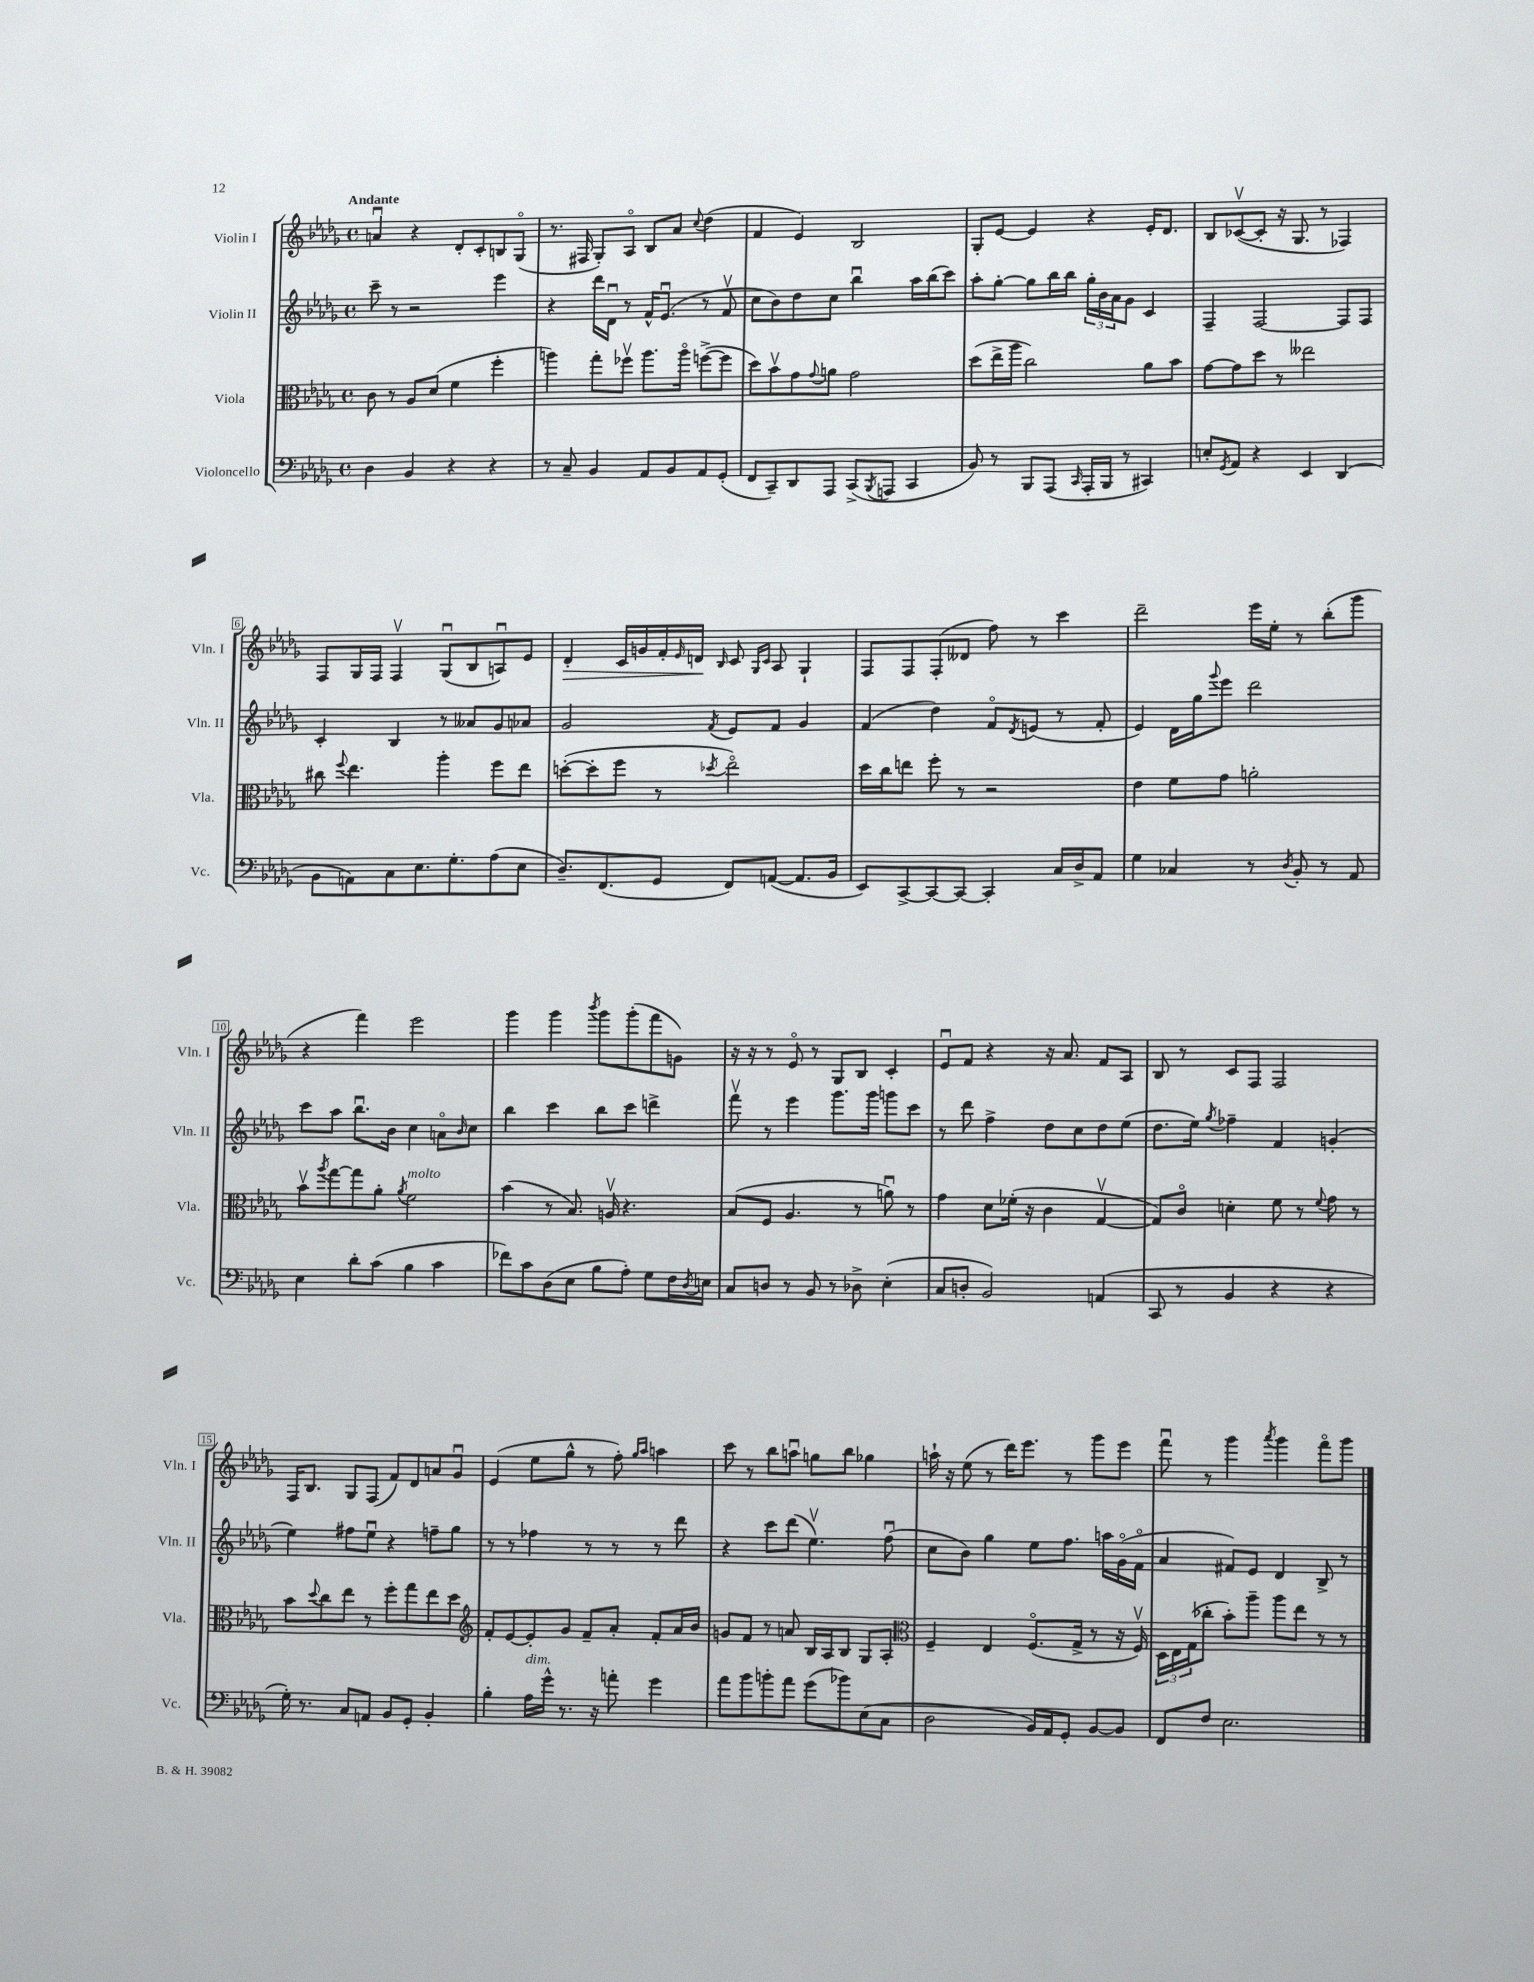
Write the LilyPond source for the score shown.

<<
\new StaffGroup <<
\new Staff = "s0" \with { instrumentName = "Violin I" shortInstrumentName = "Vln. I" } {
    \clef treble \key des \major \defaultTimeSignature \time 4/4 \tempo "Andante"
    a'4\downbow r4 des'8-. c'8-. b8 ges8\flageolet( |
    r8. fis16 ges8-.) aes8\flageolet bes8 aes'8 \appoggiatura { c''8 } des''4( |
    f'4 ees'4) bes2 |
    ges8-. ees'8~ ees'4 r4 ees'16-. des'8. |
    bes8 ces'8~\upbow( ces'8-. r16 ges8. r8 fes4) |
    f8 ges16 f16 f4\upbow ges8\downbow( bes8 a8\downbow) ees'8 |
    des'4-.\> c'16 g'16 f'16-. \grace { ees'16 } d'16\! \grace { bes16 } c'8 \grace { ges16 c'16 } aes8 ges4-! |
    f8 f8 f8-.( deses'8 f''8) r8 c'''4 |
    des'''2-- ees'''16 ees''16-. r8 bes''8-.( ges'''8 |
    r4 f'''4) ees'''2 |
    ges'''4 ges'''4 \acciaccatura { bes'''8 } ges'''8 ges'''8-.( f'''8 g'8) |
    r16 r16 r8 ees'8\flageolet r8 ges8 bes8 c'4-. |
    ees'8\downbow f'8 r4 r16 aes'8. f'8 aes8 |
    bes8 r8 c'8 f8 f2 |
    f16 bes8. ges8 f8( f'8) des'8 a'8 ges'8\downbow |
    ees'4( ees''8 ges''8-^ r8 f''8-.) \grace { ges''16 aes''16 } a''4 |
    c'''8 r8 bes''8 a''8\downbow g''8 bes''8 ges''4 |
    a''16-! r16 ees''8( r8 des'''16) ees'''8. r8 ges'''8 ees'''8 |
    f'''8\downbow r8 ges'''4 \acciaccatura { aes'''8 } ges'''4 f'''8\flageolet ges'''8 \bar "|." |
}
\new Staff = "s1" \with { instrumentName = "Violin II" shortInstrumentName = "Vln. II" } {
    \clef treble \key des \major \defaultTimeSignature \time 4/4
    c'''8-- r8 r2 ees'''4 |
    r4 des'''16 des'16\downbow r8 f'16-^ ees'8.\downbow( r8 f'8\upbow |
    c''8 bes'8) des''8 c''8 bes''4\downbow aes''16 bes''16( c'''8) |
    aes''8-. ges''8~-. ges''8 bes''16 bes''16 \tuplet 3/2 { ges''16-. bes'16 aes'16 } ges'8 c'4 |
    f4-- f2~ f8 f8 |
    c'4-. bes4 r8 aeses'8 ges'8 aes'8 |
    ges'2 \acciaccatura { f'8 } ees'8 f'8 ges'4 |
    f'4( des''4) f'8\flageolet \acciaccatura { des'8 } e'8( r8 f'8-. |
    ees'4) des'16 ges''16 \appoggiatura { ges'''8 } ees'''8 des'''2 |
    c'''8 aes''8 bes''8.\downbow bes'16 c''4 a'8\flageolet \grace { bes'16 } c''8 |
    bes''4 c'''4 bes''8 c'''8 d'''4-> |
    f'''8\upbow r8 ees'''4 ges'''8. ges'''16 g'''8 c'''8 |
    r8 des'''8 f''4-> des''8 c''8 des''8 ees''8( |
    des''8. ees''16) \acciaccatura { ges''8 } fes''4-- f'4 g'4-.( |
    ees''4) fis''8 ees''8\downbow r4 f''8-- ges''8 |
    r8 r8 fes''4 r8 r8 r8 des'''8 |
    r4 c'''8 des'''8( ees''4.\upbow) f''8\downbow( |
    c''8 bes'8) ges''4 ees''8 f''8. a''16 ges'16\flageolet( f'16\flageolet |
    aes'4 fis'8) ees'8 des'4 bes8-> r8 \bar "|." |
}
\new Staff = "s2" \with { instrumentName = "Viola" shortInstrumentName = "Vla." } {
    \clef alto \key des \major \defaultTimeSignature \time 4/4
    c'8 r8 aes8 des'8( f'4 f''4-. |
    a''4) ges''8-. fes''8\upbow a''8. a''16\flageolet f''8~->( f''8 |
    des''8) bes'8\upbow ges'8 \appoggiatura { ges'8 } a'8 ges'2 |
    des''8( ees''16-> aes''16 c''2) aes'8 bes'8 |
    ges'8~ ges'8 des''8 r8 eeses''2 |
    cis''8 \appoggiatura { f''8 } ees''4. aes''4-. f''8 ees''8 |
    d''8~-.( d''8-. f''8 r8 \acciaccatura { des''8 } ees''2\flageolet) |
    des''16 c''16 e''8 f''8-. r8 r2 |
    ees'4 f'8 ges'8 a'2-. |
    bes'8\upbow \acciaccatura { aes''8 } ges''8~ ges''8 aes'8-. \acciaccatura { aes'8 } f'2^\markup { \italic "molto" } |
    bes'4( r8 bes8.) a16\upbow r4. |
    bes8( f8 aes4. r8 a'8\downbow) r8 |
    ges'4 des'8 fes'16-.( r16 c'4 ges4~\upbow |
    ges8) c'8\flageolet d'4-. f'8 r8 \appoggiatura { f'8 } ges'8 r8 |
    bes'8 \appoggiatura { des''8 } c''8 ees''8 r8 f''8-. ges''8 ees''8 des''8 |
    \clef treble f'8-. ees'8~ ees'8-. ges'8 f'8-- aes'8-. f'8-. aes'16 bes'16 |
    g'8 f'8 r8 a'8 bes16 aes16 bes8 ges8 aes8-. |
    \clef alto f4-- ees4 f8.\flageolet( ges16-> r8 r16 f16\upbow) |
    \tuplet 3/2 { des16 ees16 ges16( } ces''8-. bes'8-.) aes''8-- aes''8 ees''8 r8 r8 \bar "|." |
}
\new Staff = "s3" \with { instrumentName = "Violoncello" shortInstrumentName = "Vc." } {
    \clef bass \key des \major \defaultTimeSignature \time 4/4
    des4 bes,4 r4 r4 |
    r8 c8-- bes,4 aes,8 bes,8 aes,8 ges,8-.( |
    f,8 c,8--) des,8 aes,,8 c,8->( \acciaccatura { bes,,8 } a,,8 c,4 |
    bes,8) r8 bes,,8 aes,,8( \grace { c,16 } aes,,16-. bes,,16 r8 cis,4) |
    e8-. \acciaccatura { ges,8 } aes,8 r4 ees,4 des,4( |
    bes,8 a,8) c8 ees8. ges8.-. aes8( ees8 |
    des8.--) f,8.( ges,8 f,8) a,8~( a,8. bes,16 |
    ees,8) c,8~-> c,8~ c,8~ c,4-. c16 des16-> aes,8 |
    ges4 ces4 r8 \acciaccatura { des8 } bes,8-. r8 aes,8 |
    ees4 des'8-. c'8( bes4 c'4 |
    fes'8) c'8 des8( ees8 bes8 aes8-.) ges8 f16 \acciaccatura { des8 } e16 |
    c8 d8 r8 bes,8 r8 des8-> ees4-.( |
    c8 d8-. bes,2) a,4( |
    c,8 r8 bes,4 r4 r4 |
    ges16-.) r8. c8 a,8 bes,8 ges,8-. bes,4-. |
    bes4-. aes16^\markup { \italic "dim." } ges'16-^ r8. r16 a'8-. ges'4 |
    aes'8 bes'8 b'8-. aes'8 ges'8( bes'8) ees8( c8 |
    des2 bes,16) aes,16 ges,8-. bes,8~ bes,8 |
    f,8 f8 ees2. \bar "|." |
}
>>
>>
\layout { \context { \Score \override BarNumber.stencil = #(make-stencil-boxer 0.1 0.3 ly:text-interface::print) } }
